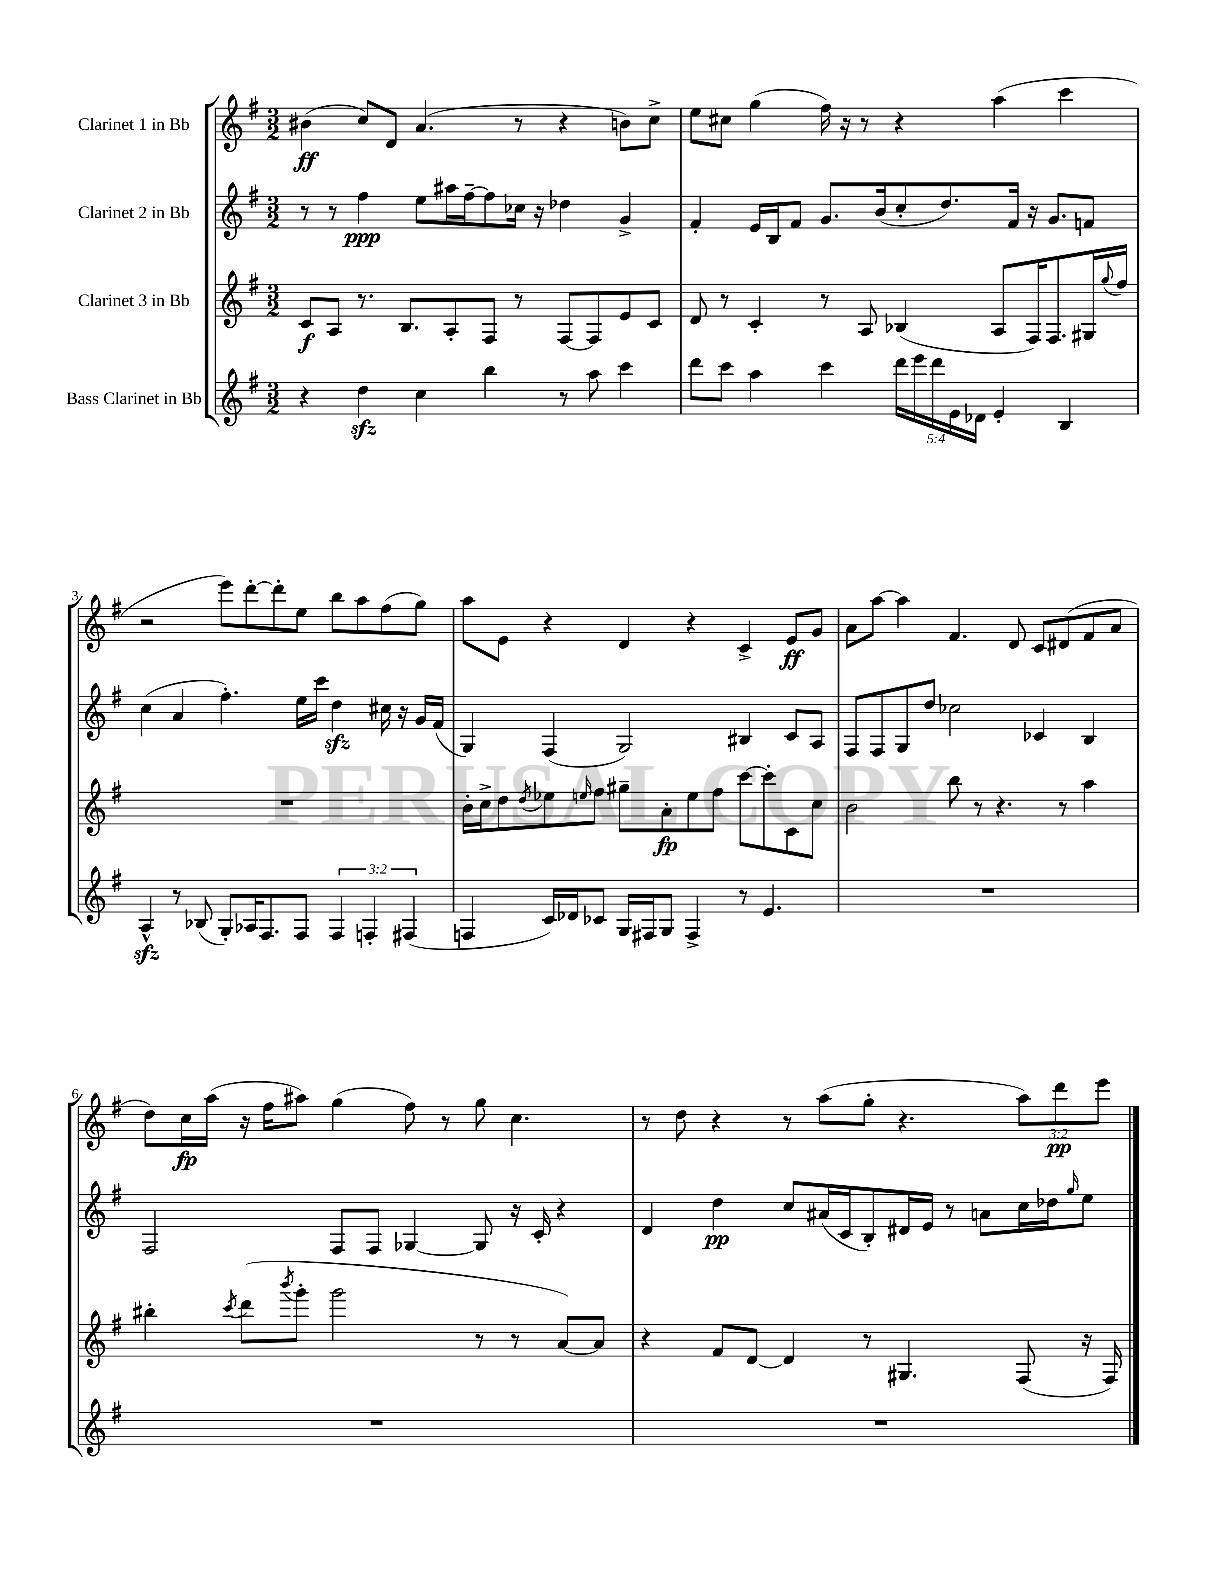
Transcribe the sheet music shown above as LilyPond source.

<<
\new StaffGroup <<
\new Staff = "s0" \with { instrumentName = "Clarinet 1 in Bb" } {
    \clef treble \key g \major \numericTimeSignature \time 3/2 \override Staff.TupletNumber.text = #tuplet-number::calc-fraction-text
    bis'4\ff( c''8) d'8 a'4.( r8 r4 b'8) c''8-> |
    e''8 cis''8 g''4( fis''16) r16 r8 r4 a''4( c'''4 |
    r2 e'''8) d'''8~-. d'''8-. e''8 b''8 a''8 fis''8( g''8) |
    a''8 e'8 r4 d'4 r4 c'4-> e'8\ff g'8 |
    a'8 a''8~ a''4 fis'4. d'8 c'8 dis'8( fis'8 a'8 |
    d''8) c''16\fp a''16( r16 fis''16 ais''8) g''4( fis''8) r8 g''8 c''4. |
    r8 d''8 r4 r8 a''8( g''8-. r4. \tuplet 3/2 { a''8) d'''8\pp e'''8 } \bar "|." |
}
\new Staff = "s1" \with { instrumentName = "Clarinet 2 in Bb" } {
    \clef treble \key g \major \numericTimeSignature \time 3/2
    r8 r8 fis''4\ppp e''8 ais''16 fis''16~-- fis''8 ces''16 r16 des''4 g'4-> |
    fis'4-. e'16 b16 fis'8 g'8. b'16( c''8-. d''8.) fis'16 r16 g'8. f'8 |
    c''4( a'4 fis''4.-.) e''16 c'''16 d''4\sfz cis''16 r16 g'16 fis'16( |
    g4) fis4( g2) bis4 c'8 a8 |
    fis8 fis8 g8 d''8 ces''2 ces'4 b4 |
    fis2 fis8 fis8 ges4~ ges8 r16 c'16-. r4 |
    d'4 d''4\pp c''8 ais'16( c'16 b8-.) dis'16 e'16 r8 a'8 c''16 des''16 \grace { g''16 } e''8 \bar "|." |
}
\new Staff = "s2" \with { instrumentName = "Clarinet 3 in Bb" } {
    \clef treble \key g \major \numericTimeSignature \time 3/2
    c'8\f a8 r8. b8. a8-. fis8 r8 fis8~ fis8 e'8 c'8 |
    d'8 r8 c'4-. r8 a8 bes4( a8 fis16) fis8. gis16 \appoggiatura { g''8 } fis''16 |
    R1. |
    b'16-. c''16-> d''8 \acciaccatura { d''8 } ees''8 \grace { e''16 } fis''8 gis''8-- a'8-.\fp e''8 fis''8 c'''8~ c'''8-. c'8 c''8 |
    b'2 b''8 r8 r4. r8 a''4 |
    bis''4-. \acciaccatura { c'''8 } d'''8( \acciaccatura { b'''8 } g'''8-. g'''2 r8 r8 a'8~) a'8 |
    r4 fis'8 d'8~ d'4 r8 gis4. fis8( r16 fis16) \bar "|." |
}
\new Staff = "s3" \with { instrumentName = "Bass Clarinet in Bb" } {
    \clef treble \key g \major \numericTimeSignature \time 3/2 \override Staff.TupletNumber.text = #tuplet-number::calc-fraction-text
    r4 d''4\sfz c''4 b''4 r8 a''8 c'''4 |
    d'''8 c'''8 a''4 c'''4 \tuplet 5/4 { d'''16 e'''16 d'''16 e'16 des'16 } e'4-. b4 |
    a4-^\sfz r8 bes8( g8-.) aes16 fis8. fis8 \tuplet 3/2 { fis4 f4-. fis4( } |
    f4 c'16) des'16 ces'8 g16 fis16 g8 fis4-> r8 e'4. |
    R1. |
    R1. |
    R1. \bar "|." |
}
>>
>>
